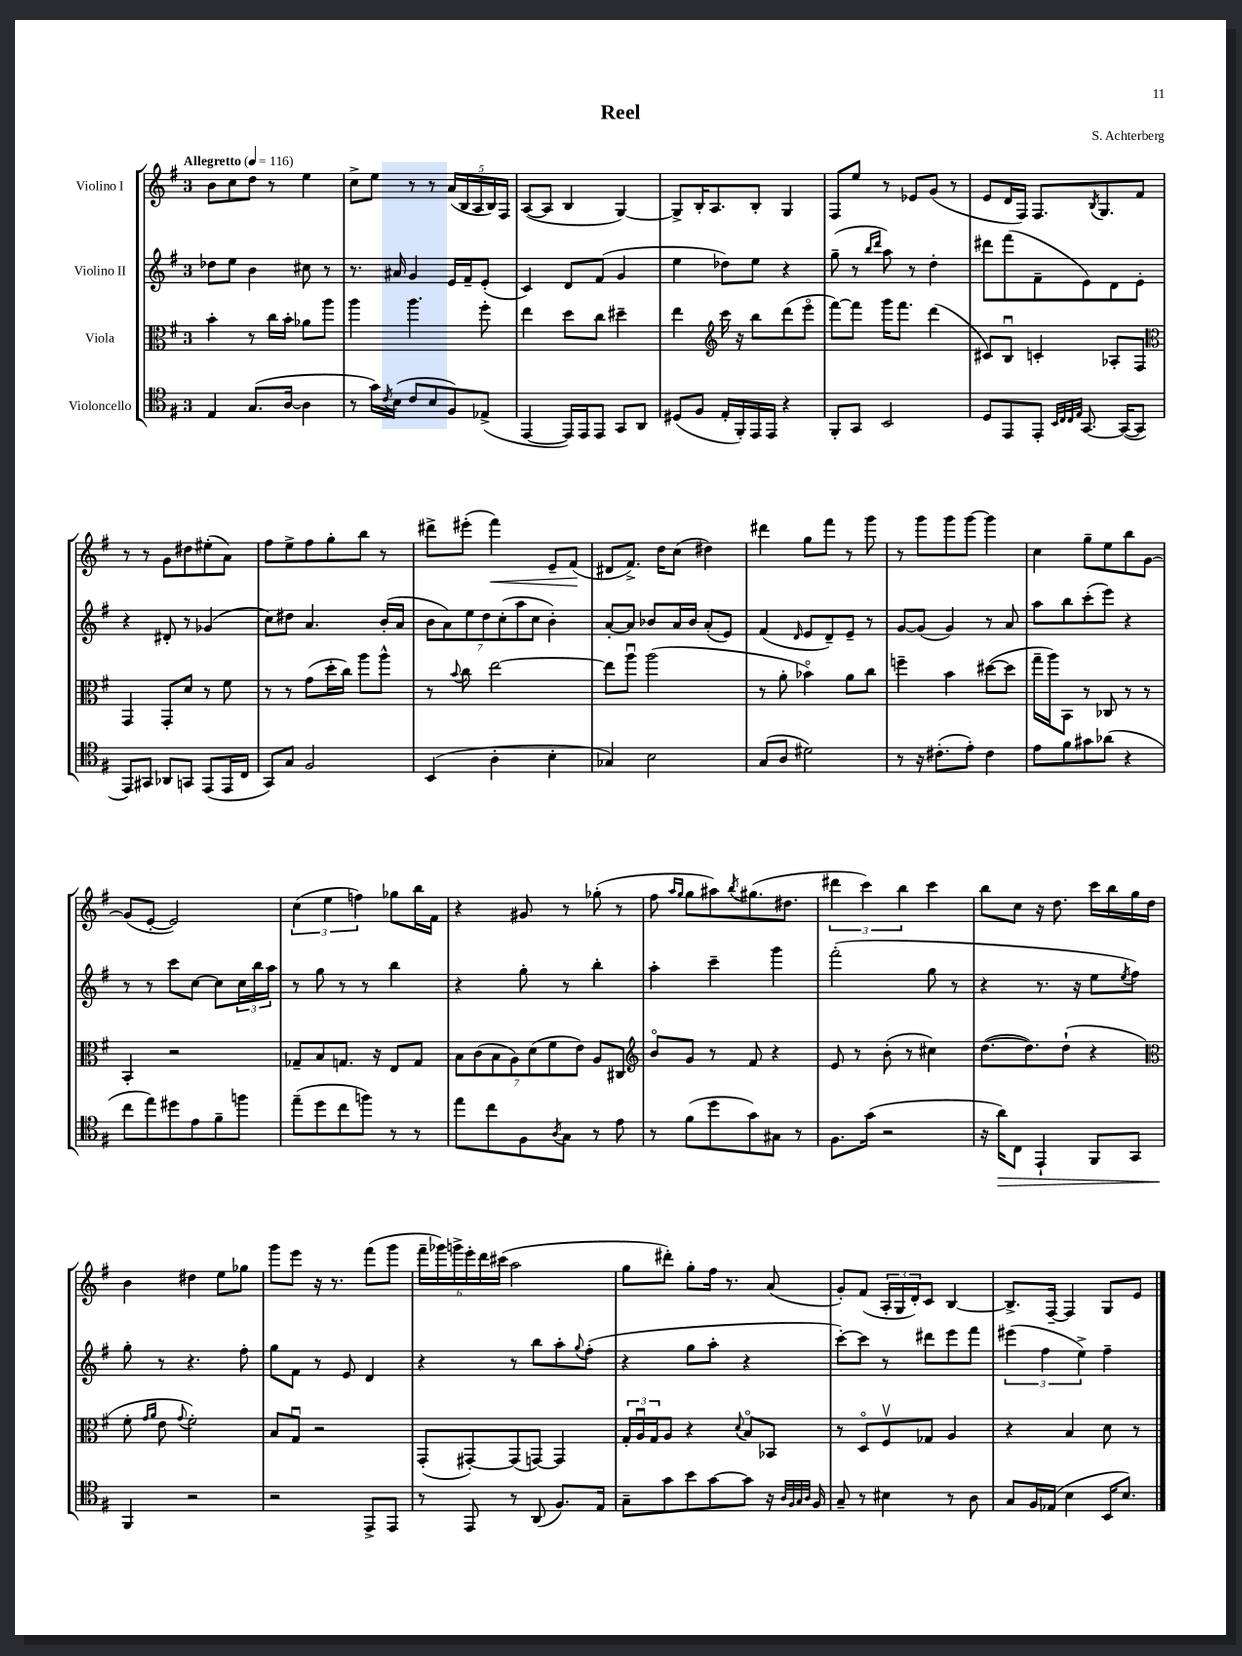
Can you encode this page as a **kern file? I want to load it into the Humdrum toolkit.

**kern	**kern	**kern	**kern
*staff4	*staff3	*staff2	*staff1
*clefC4	*clefC3	*clefG2	*clefG2
*k[f#]	*k[f#]	*k[f#]	*k[f#]
*M3/4	*M3/4	*M3/4	*M3/4
*MM116	*MM116	*MM116	*MM116
4E/	4b'\	8dd-\L	8b\L
.	.	8ee\J	8cc\
(8.G/L	8r	4b\	8dd\J
.	16cc\LL	.	8r
[16A/Jk	16b'\JJ	.	.
4A\]	8a-\L	8cc#\	4ee\
.	8aa\J	8r	.
=	=	=	=
8r	4aa\	8.r	8cc^\L
16g\LL)	.	.	8ee\J
8qc/	.	.	.
(16B\JJ	.	16a#/	.
8c/L	4.aa\	4g/	8r
8B/	.	.	8r
8F#/)	.	16e/LL	(20a/LL
.	.	.	20B/
.	.	16f#~/J	.
.	.	.	20A/
(8E-^/J	8ff#'\	(8e'/J	.
.	.	.	20B/)
.	.	.	20F#/JJ
=	=	=	=
[4EE/	4ee\	4c/)	([8A/L
.	.	.	8A/]J
16EE/]LL)	8dd\L	8d/L	4B/
16EE/J	.	.	.
8EE/J	8cc\J	(8f#/J	.
8GG/L	4dd#~\	4g/	[4G/)
8AA/J	.	.	.
=	=	=	=
(8D#/L	4ee\	4ee\	8G^/]L
8F#/J	.	.	16B'/K
.	.	.	8.A/
*	*clefG2	*	*
16E'/LL	16ccc\	8dd-\L)	.
16FF#'/)	16r	.	.
16EE/	8bb\L	8ee\J	8B'/J
16EE/JJ	.	.	.
4r	(8ddd\	4r	4G/
.	8eeeo\J	.	.
=	=	=	=
8FF#'/L	[8fff#\L)	(8gg~\	8F#/L
8GG/J	8fff#\]J	8r	8ee/J
.	.	16qqbb/LL	.
.	.	16qqddd/JJ	.
2BB/	16ggg\LK	8aa\)	8r
.	8.fff#\J	.	.
.	.	8r	8e-/L
.	(4ddd\	4dd'\	(8g/J
.	.	.	8r
=	=	=	=
8D/L	8c#/L)	8ddd#\L	8e/L
8EE/	8Bu/J	(8fff#\	16d/L
.	.	.	16F#/JJ)
8EE'/J	4c'/	8f#~\	8.F#/L
32qqBB/LLL	.	.	.
32qqC/	.	.	.
32qqC/	.	.	.
32qqE/JJJ	.	.	.
[8.GG/	.	8e\)	.
.	.	.	8qB/
.	.	.	8.G/
.	8A-'/L	8d\	.
(16GG/_LK	.	.	.
8GG/]J	8F#/J	8e'\J	8f#/J
=	=	=	=
*	*clefC3	*	*
8EE/L)	4GG/	4r	8r
8GG#/J	.	.	8r
8AA-/L	8GG'/L	8d#'/	8g\L
8GG/J	8d/J	8r	8dd#\
(8EE/L	8r	(4g-/	(8ee#'\
16EE/L	8f#\	.	8a\J)
16C/JJ	.	.	.
=	=	=	=
8GG/L)	8r	8cc\L)	8ff#\L
8G/J	8r	8dd#\J	8ee^\
2F#/	(8g\L	4.a/	8ff#\
.	16dd'\L	.	8gg'\
.	16cc\JJ)	.	.
.	8aa\L	.	8bb\J
.	8aa^^\J	(16b'/LL	8r
.	.	16a/JJ	.
=	=	=	=
(4BB/	8r	14b\L	8ddd#^\L
.	.	14a\)	.
.	8qqb/	.	.
.	8cc\	.	(8eee#'\J
.	.	14ee\	.
.	.	14dd\	.
4A'\	[2ee\	.	4fff#\)
.	.	(14cc'\	.
.	.	14aa\	.
.	.	14cc\J	.
4B'\	.	4b'\)	8e~/L
.	.	.	(8f#/J
=	=	=	=
4G-/)	8ee\]L	[8a'/L	8d#/L
.	8aau\J	8a/]J	8.f#^/J)
2B\	(2aa\	8b-/L	.
.	.	.	16dd\LK
.	.	16a/L	(8cc\J
.	.	16b-/JJ	.
.	.	(8a'/L	4dd#\)
.	.	8e/J)	.
=	=	=	=
(8G/L	8r	(4f#/	4ddd#\
8A/J	8a'\	.	.
.	.	16qqd/	.
2d#\)	4b-o\)	8e/L	8gg\L
.	.	8d~/)	8fff#\J
.	8a\L	8e~/J	8r
.	8cc\J	8r	8ggg\
=	=	=	=
8r	4ff~\	[8g/L	8r
16r	.	(8g/]J	8ggg\L
(8.c#'\L	.	.	.
.	4b\	4g/)	8ggg\
8e'\J)	.	.	[8ggg\J
4c#\	([8dd#\L	8r	4ggg\]
.	8dd#\]J	8a/	.
=	=	=	=
8e\L	16gg~\LL	8aa\L	4cc\
.	16aa\J)	.	.
8f#\	8BB\J	8bb\	.
8g#\	8r	(8ccc'\	8gg~\L
(8a-\J	8C-/	8eee\J)	8ee\
4r	8r	4r	8bb\
.	8r	.	[8g\J
=	=	=	=
8cc\L	4BB'/	8r	(8g/]L
8ee\)	.	8r	[8e'/J
8dd#\	2r	8ccc\L	2e/])
8e\	.	[8cc\J	.
8f#~\	.	8cc\]L	.
8ff\J	.	24cc\L	.
.	.	24bb\	.
.	.	24aa\JJ	.
=	=	=	=
(8ee~\L	8G-~/L	8r	(6cc\
8dd\	8B/	8gg\	.
.	.	.	6ee\
8cc\	8.G/J	8r	.
.	.	.	6ff\)
8ff\J)	.	8r	.
.	16r	.	.
8r	8E/L	4bb\	8gg-\L
8r	8G/J	.	16bb\L
.	.	.	16f#\JJ
=	=	=	=
8ee\L	14B\L	4r	4r
.	(14c\	.	.
8cc\	.	.	.
.	14B\	.	.
.	14A\)	.	.
8F#\	.	8gg'\	8g#/
.	(14d\	.	.
.	14f#\	.	.
8qA/	.	.	.
8G\J	.	8r	8r
.	14e\J)	.	.
8r	8A/L	4bb'\	(8gg-'\
8e\	8C#/J	.	8r
=	=	=	=
*	*clefG2	*	*
8r	8bo/L	4aa'\	8ff#\
.	.	.	16qqaa/LL
.	.	.	16qqgg/JJ
(8f#\L	8g/J	.	8gg\L
8dd\	8r	4ccc~\	8aa#\)
.	.	.	8qbb/
8g\)	8f#/	.	(8.gg#\
8G#\J	4r	4ggg\	.
.	.	.	8.dd#\J
8r	.	.	.
=	=	=	=
8.F#\L	8e/	(2fff#'\	6ddd#\
.	8r	.	.
.	.	.	6ccc\)
(16g\Jk	.	.	.
2r	(8b'\	.	.
.	.	.	6bb\
.	8r	.	.
.	4cc#\)	8gg\	4ccc\
.	.	8r	.
=	=	=	=
16r	([8.dd\L	4r	8bb\L
16a\LK)	.	.	.
8C\J	.	.	8cc\J
.	8.dd\])	.	.
4EE`/	.	8.r	16r
.	.	.	8.dd\
.	(8dd`\J	.	.
.	.	16r	.
8FF#/L	4r	8ee\L	16ccc\LL
.	.	.	16bb\
.	.	8qee/	.
8GG/J	.	8ff#\J)	16gg\
.	.	.	16dd\JJ
=	=	=	=
*	*clefC3	*	*
4FF#/	8f#'\	8gg'\	4b\
.	16qqg/LL	.	.
.	16qqa/JJ	.	.
.	8e\	8r	.
.	8qqg/	.	.
2r	2f#'\)	4.r	4dd#\
.	.	.	8ee\L
.	.	8ff#'\	8gg-\J
=	=	=	=
2r	8B/L	8gg\L	8ggg\L
.	8Gu/J	8f#\J	8eee\J
.	2r	8r	16r
.	.	.	8.r
.	.	8e/	.
8EE^/L	.	4d/	(8fff#\L
8EE/J	.	.	8ggg\J
=	=	=	=
8r	(8GG'/L	4r	24fff#~\LL
.	.	.	24ggg-\)
.	.	.	24ggg^\
8EE/	[8GG#'/)	.	24eee'\
.	.	.	24ddd\
.	.	.	(24ccc#\JJ
8r	(8GG#/]	8r	2aa\
(8AA/	[8GG/J)	8bb\L	.
8.F#/L)	4GG/]	8aa'\	.
.	.	8qqgg/	.
.	.	(8ff#'\J	.
16E/Jk	.	.	.
=	=	=	=
8G~\L	24G'/LL	4r	8gg\L
.	24Au/	.	.
.	24G/J	.	.
8g\	8A/J	.	8ddd#'\J)
8b\	4r	8gg\L	8gg'\L
[8g\	.	8aa'\J	16ff#\Jk
.	.	.	8.r
.	8qqd/	.	.
8g\]J	8Bo/L	4r	.
16r	8BB-/J	.	(8a/
32qqA/LLL	.	.	.
32qqF#/	.	.	.
32qqG/	.	.	.
32qqA/JJJ	.	.	.
16F#/	.	.	.
=	=	=	=
8G~/	8r	[8ccc'\L)	8g'/L)
8r	8Do/L	8ccc\]J	(8f#/J
4B#\	8F#v/	8r	24A'/LL
.	.	.	24G/
.	.	.	24d'/J)
.	8G-/J	8ddd#\L	8c/J
8r	4A/	8eee\	[4B/
8A\	.	8fff#\J	.
=	=	=	=
8G/L	4r	(6eee#\	8.B^/]L
16F#/L	.	.	.
.	.	6ff#\	.
(16E-/JJ	.	.	[16F#~/Jk
4B\	4B/	.	4F#/]
.	.	6ee^\)	.
16BB/LK	8d\	4ff#~\	8G/L
8.B/J)	.	.	.
.	8r	.	8e/J
==	==	==	==
*-	*-	*-	*-
